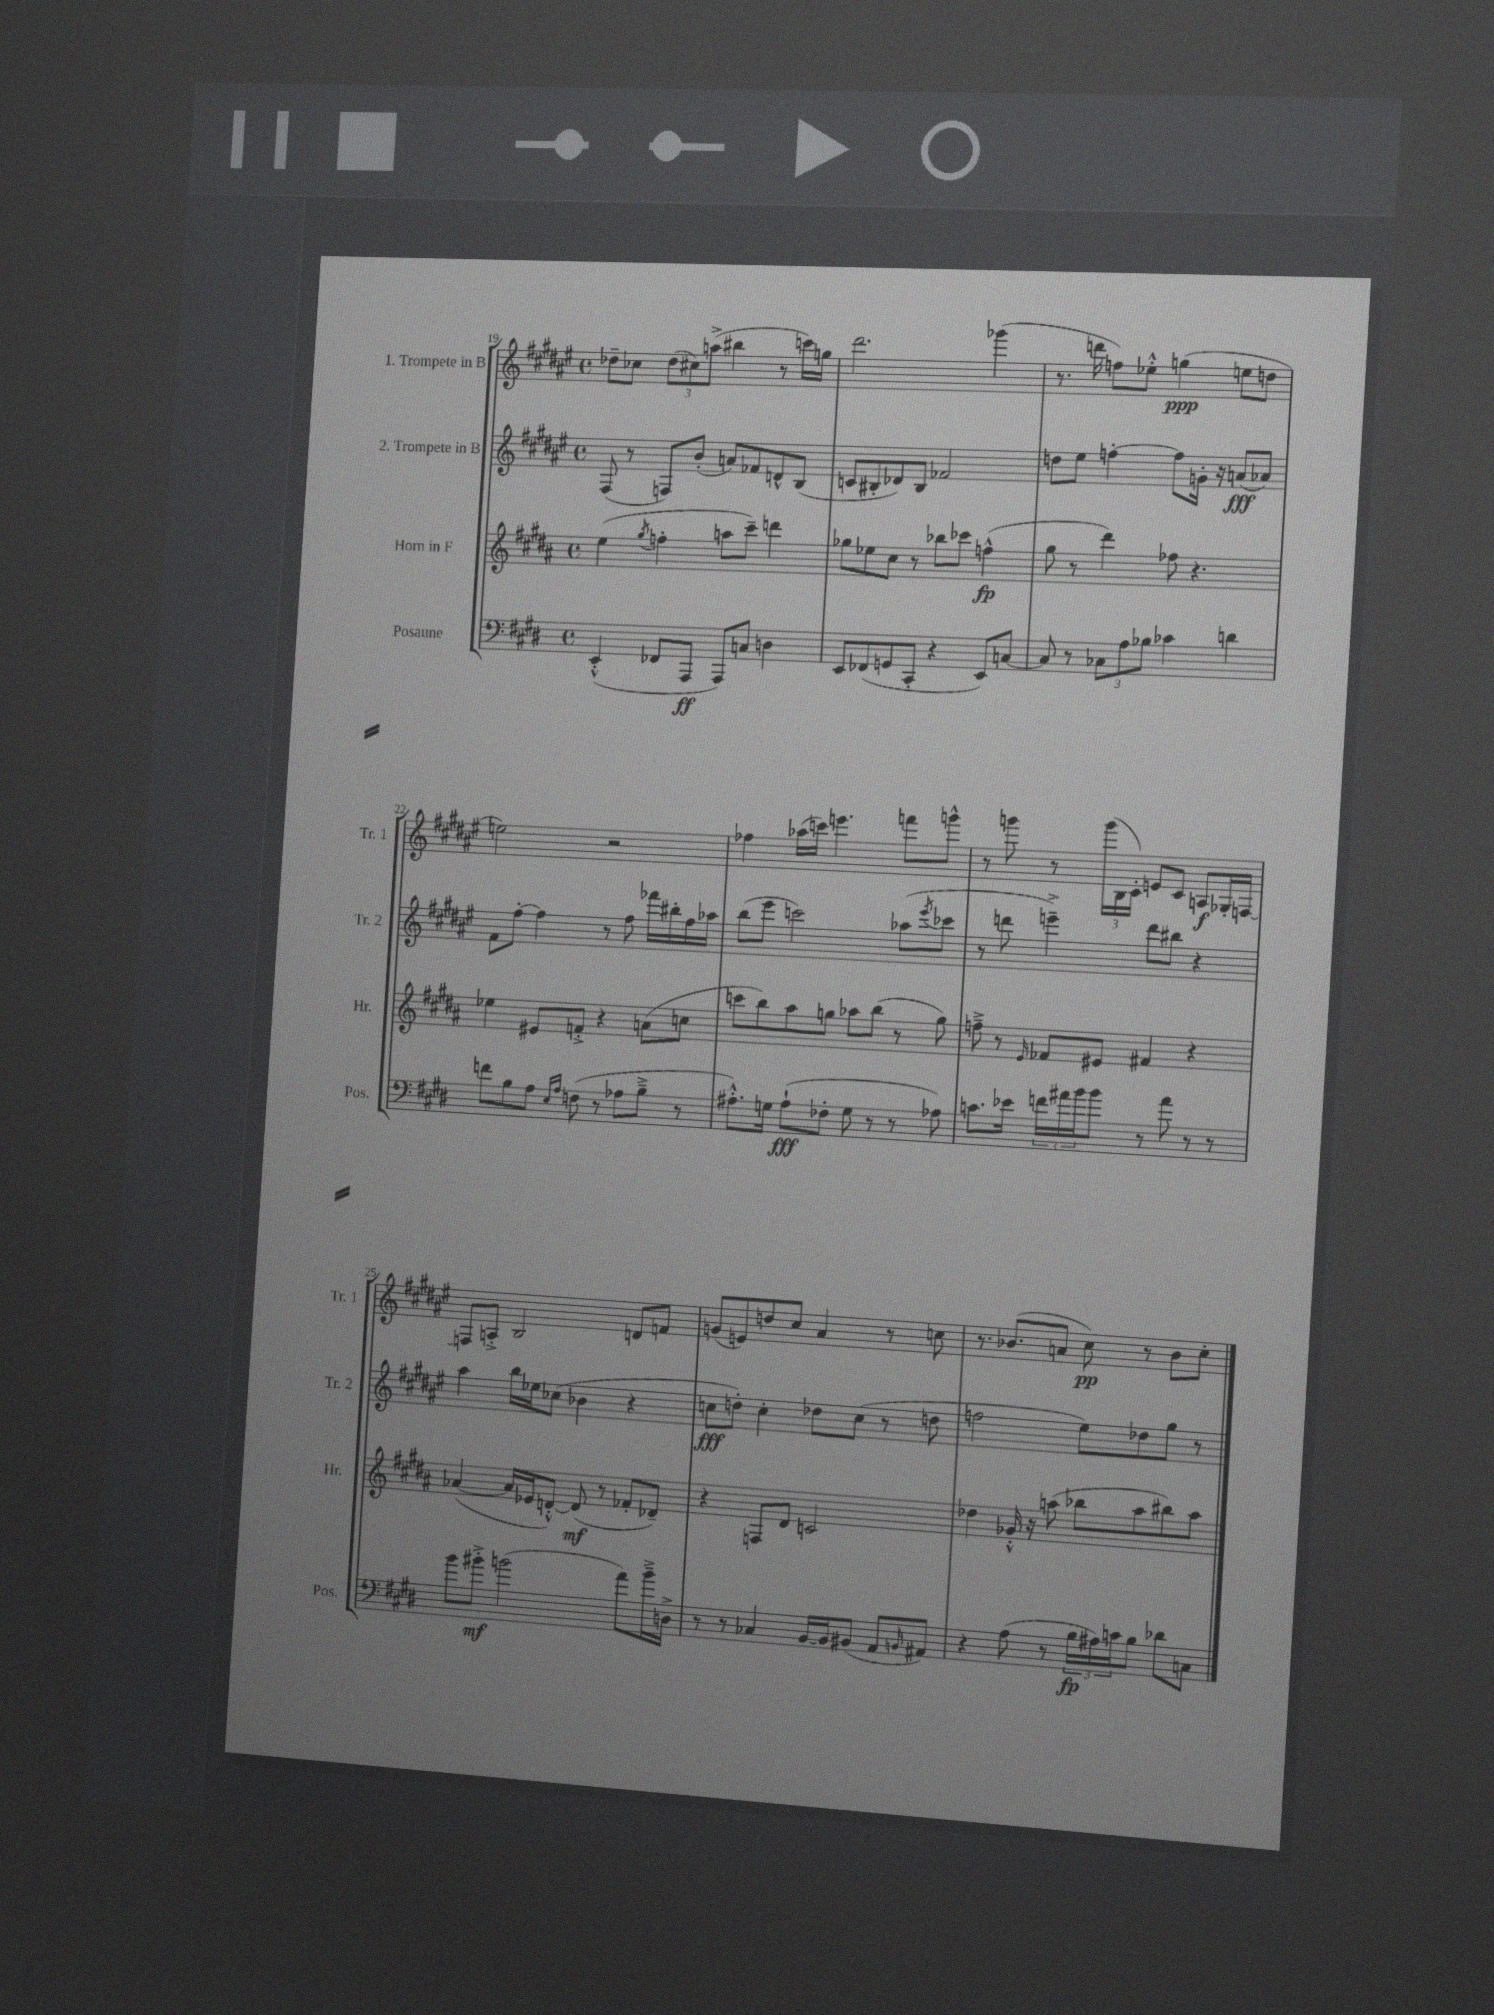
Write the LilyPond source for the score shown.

<<
\new StaffGroup <<
\new Staff = "s0" \with { instrumentName = "1. Trompete in B" shortInstrumentName = "Tr. 1" } {
    \clef treble \key fis \major \defaultTimeSignature \time 4/4
    des''8-- ces''8 \tuplet 3/2 { des''8( cis''8) a''8->( } bis''4 r8 c'''16) g''16 |
    dis'''2. ges'''4( |
    r8. d'''16 f''8) ees''8-.-^ g''4\ppp( e''8 d''8 |
    e''2) r2 |
    fes''4 aes''16( c'''16) e'''4. f'''8 g'''8-^ |
    r8 g'''8 r8 \tuplet 3/2 { g'''16( b16 cis'16-.) } e'8 cis'8 a8\f ges16-. f16~ |
    f8 a8-.-> b2 d'8 f'8 |
    g'8( e'8) d''8 cis''8 ais'4 r8 c''8 |
    r8. bes'8.( a'8 cis''8\pp) r8 bes'8 cis''8-. \bar "|." |
}
\new Staff = "s1" \with { instrumentName = "2. Trompete in B" shortInstrumentName = "Tr. 2" } {
    \clef treble \key fis \major \defaultTimeSignature \time 4/4
    fis8( r8 f8) b'8-.( a'8) fes'8 d'8-^ b8( |
    c'8 bis8-. des'8) bis8 fes'2 |
    d''8 eis''8 f''4~-. f''8 g'16-. r16 a'8\fff( aes'8) |
    fis'8 fis''8~-. fis''4 r8 fis''8 fes'''16 bis''16-. fis''16 aes''16 |
    b''8( eis'''8 c'''2) aes''8( \acciaccatura { eis'''8 } ces'''8 |
    r8 d'''8 e'''4--->) d'''8 bis''8 r4 |
    ais''4 b''16 ees''16 ces''8( bes'4 r4 |
    c''8\fff d''8-.) c''4-. des''8 c''8( r8 d''8 |
    f''2 eis''8) des''8 gis''8 r8 \bar "|." |
}
\new Staff = "s2" \with { instrumentName = "Horn in F" shortInstrumentName = "Hr." } {
    \clef treble \key b \major \defaultTimeSignature \time 4/4
    e''4( \acciaccatura { gis''8 } f''4-. a''8 cis'''8--) d'''4 |
    ges''8 ees''8 cis''8 r8 bes''8 ces'''8 f''4-^\fp( |
    gis''8 r8 dis'''4) fes''8 r4. |
    ees''4 eis'8 f'8-.-> r4 a'8( c''8 |
    c'''8 b''8) ais''8 g''8 aes''8 b''8( r8 g''8) |
    f''8---> r8 \grace { e'16 } fes'8 eis'8 fis'4 r4 |
    aes'4~( aes'16 ees'16 d'8~-.-^) d'8\mf( r8 fes'8-. des'8--) |
    r4 f8 dis'8 c'2 |
    des''4 ges'16-.-^ r16 a''8( bes''8 a''8 bis''8) a''8 \bar "|." |
}
\new Staff = "s3" \with { instrumentName = "Posaune" shortInstrumentName = "Pos." } {
    \clef bass \key e \major \defaultTimeSignature \time 4/4
    e,4-.-^( fes,8 a,,8\ff a,,8) c8 d4 |
    e,8 fes,8( g,8 cis,8-. r4 e,8) c8~ |
    c8 r8 \tuplet 3/2 { ces8 a8 bes8 } ces'4 d'4 |
    f'8 b8 a8 \grace { e16 a16 } f8( r8 aes8 b8---> r8 |
    ais8.-.-^) g16 ais8-!\fff( fes8-. g8 r8 r8 aes8) |
    c'8. ees'16 \tuplet 3/2 { f'16 ais'16 b'16 } b'8 r8 ais'8 r8 r8 |
    b'8 bis'8-.->\mf b'2( a'8) b'16---> d16-> |
    r8 r8 ces4 b,16~ b,16 bis,8( a,8 \grace { b,16 } ais,8) |
    r4 a8( r8 \tuplet 3/2 { b16\fp ais16) c'16 } b8 des'8 c8 \bar "|." |
}
>>
>>
\layout { \context { \Score currentBarNumber = #19 } }
